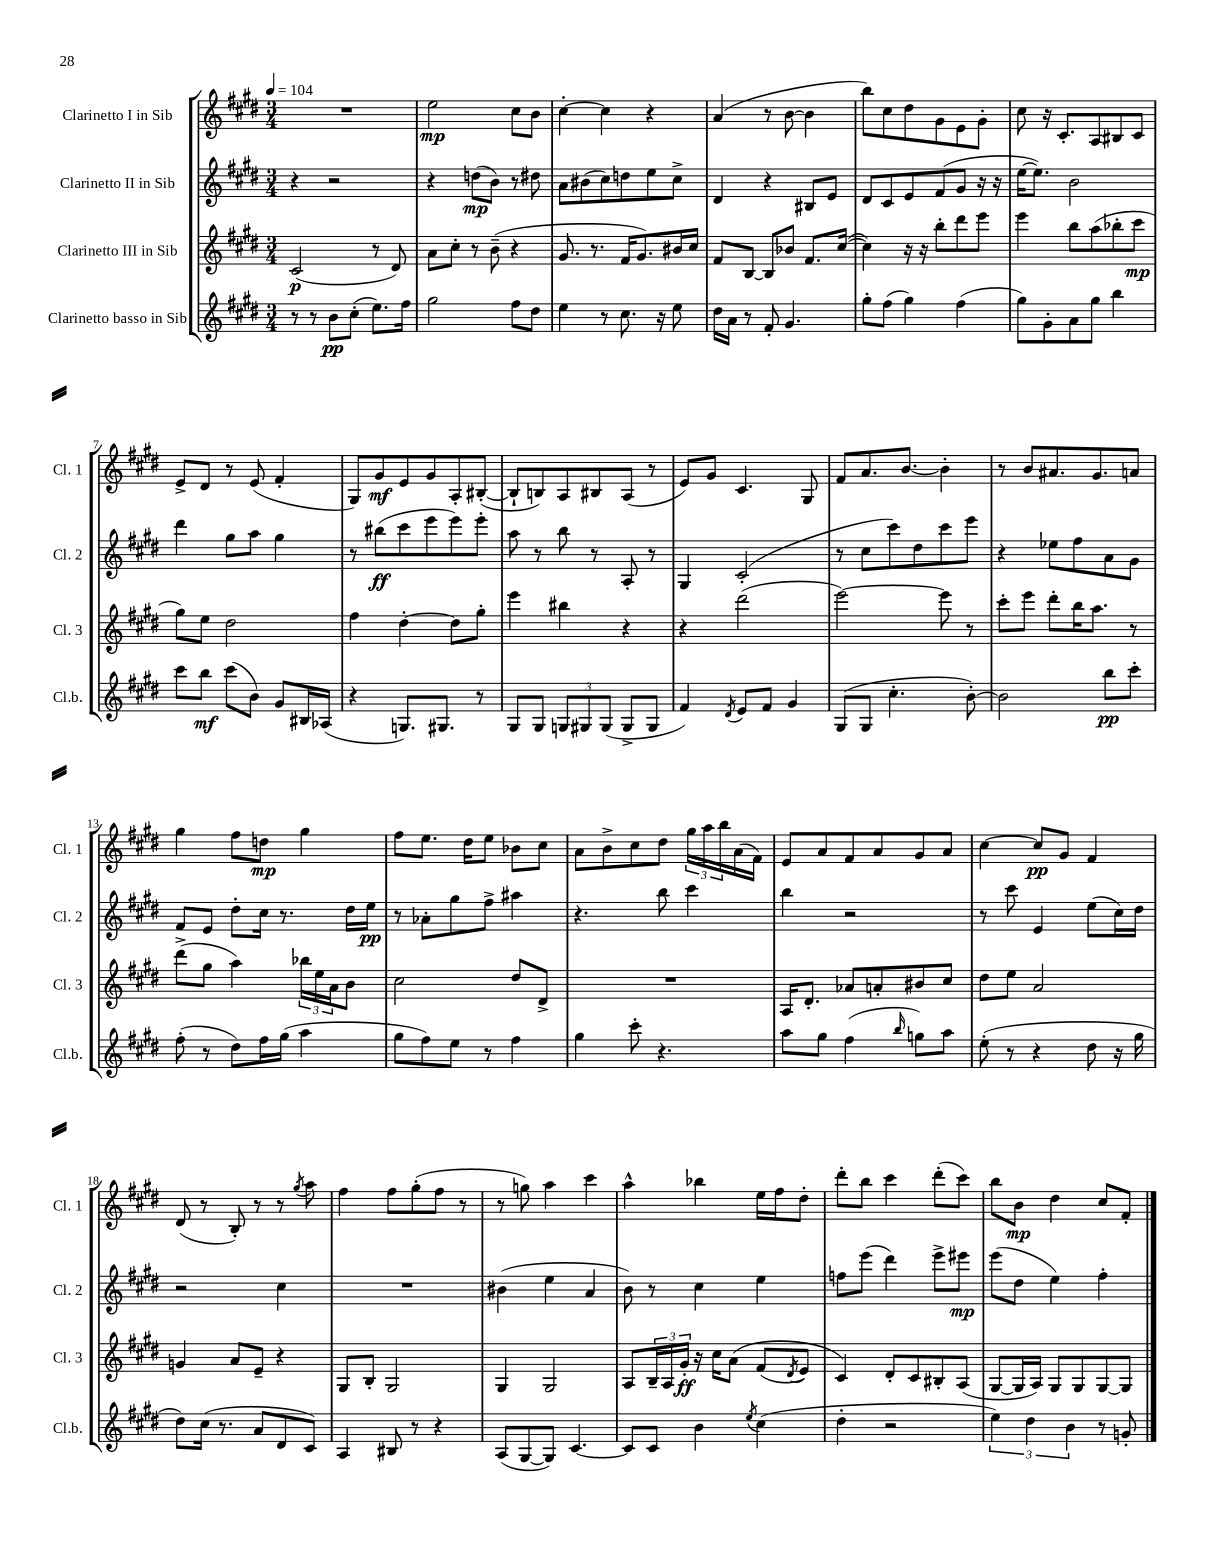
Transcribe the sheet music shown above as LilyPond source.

<<
\new StaffGroup <<
\new Staff = "s0" \with { instrumentName = "Clarinetto I in Sib" shortInstrumentName = "Cl. 1" } {
    \clef treble \key e \major \numericTimeSignature \time 3/4 \tempo 4 = 104
    R2. |
    e''2\mp cis''8 b'8 |
    cis''4~-. cis''4 r4 |
    a'4( r8 b'8~ b'4 |
    b''8) cis''8 dis''8 gis'8 e'8 gis'8-. |
    cis''8 r16 cis'8.-. a8 bis8 cis'8 |
    e'8-> dis'8 r8 e'8( fis'4-. |
    gis8) gis'8\mf e'8 gis'8 a8-. bis8~-.( |
    bis8-! b8) a8 bis8 a8( r8 |
    e'8) gis'8 cis'4. gis8 |
    fis'8 a'8. b'8.~ b'4-. |
    r8 b'8 ais'8. gis'8. a'8 |
    gis''4 fis''8 d''8\mp gis''4 |
    fis''8 e''8. dis''16 e''8 bes'8 cis''8 |
    a'8 b'8-> cis''8 dis''8 \tuplet 3/2 { gis''16 a''16 b''16 } a'16( fis'16) |
    e'8 a'8 fis'8 a'8 gis'8 a'8 |
    cis''4~ cis''8\pp gis'8 fis'4 |
    dis'8( r8 b8-.) r8 r8 \acciaccatura { gis''8 } a''8 |
    fis''4 fis''8 gis''8-.( fis''8 r8 |
    r8 g''8) a''4 cis'''4 |
    a''4-^ bes''4 e''16 fis''16 dis''8-. |
    dis'''8-. b''8 cis'''4 dis'''8-.( cis'''8) |
    b''8 b'8\mp dis''4 cis''8 fis'8-. \bar "|." |
}
\new Staff = "s1" \with { instrumentName = "Clarinetto II in Sib" shortInstrumentName = "Cl. 2" } {
    \clef treble \key e \major \numericTimeSignature \time 3/4
    r4 r2 |
    r4 d''8\mp( b'8) r8 dis''8 |
    a'8 bis'8( cis''8) d''8 e''8 cis''8-> |
    dis'4 r4 bis8 e'8 |
    dis'8 cis'8 e'8 fis'8( gis'8 r16 r16 |
    e''16~ e''8.) b'2 |
    dis'''4 gis''8 a''8 gis''4 |
    r8 bis''8\ff( cis'''8 e'''8 e'''8) e'''8-. |
    a''8 r8 b''8 r8 a8-. r8 |
    gis4 cis'2-.( |
    r8 cis''8 cis'''8) dis''8 cis'''8 e'''8 |
    r4 ees''8 fis''8 a'8 gis'8 |
    fis'8 e'8 dis''8-. cis''16 r8. dis''16 e''16\pp |
    r8 aes'8-. gis''8 fis''8-> ais''4 |
    r4. b''8 cis'''4 |
    b''4 r2 |
    r8 cis'''8 e'4 e''8( cis''16) dis''16 |
    r2 cis''4 |
    R2. |
    bis'4( e''4 a'4 |
    b'8) r8 cis''4 e''4 |
    f''8 e'''8( dis'''4) e'''8-> eis'''8\mp |
    e'''8( dis''8 e''4) fis''4-. \bar "|." |
}
\new Staff = "s2" \with { instrumentName = "Clarinetto III in Sib" shortInstrumentName = "Cl. 3" } {
    \clef treble \key e \major \numericTimeSignature \time 3/4
    cis'2\p( r8 dis'8) |
    a'8 cis''8-. r8 b'8--( r4 |
    gis'8. r8. fis'16 gis'8.) bis'16 cis''16 |
    fis'8 b8~ b8 bes'8 fis'8. cis''16~( |
    cis''4) r16 r16 b''8-. dis'''8 e'''8 |
    e'''4 b''8 a''8( bes''8-. cis'''8\mp |
    gis''8) e''8 dis''2 |
    fis''4 dis''4~-. dis''8 gis''8-. |
    e'''4 bis''4 r4 |
    r4 dis'''2( |
    e'''2~) e'''8 r8 |
    cis'''8-. e'''8 dis'''8-. b''16 a''8. r8 |
    dis'''8->( gis''8 a''4) \tuplet 3/2 { bes''16 e''16 a'16 } b'8 |
    cis''2 dis''8 dis'8-> |
    R2. |
    a16 dis'8.-. aes'8 a'8-. bis'8 cis''8 |
    dis''8 e''8 a'2 |
    g'4 a'8 e'8-- r4 |
    gis8 b8-. gis2 |
    gis4 gis2 |
    a8 \tuplet 3/2 { b16-- a16 gis'16-.\ff } r16 cis''16 a'8\( fis'8( \acciaccatura { dis'8 } e'8) |
    cis'4\) dis'8-. cis'8 bis8-. a8( |
    gis8~ gis16 a16) gis8 gis8 gis8~ gis8 \bar "|." |
}
\new Staff = "s3" \with { instrumentName = "Clarinetto basso in Sib" shortInstrumentName = "Cl.b." } {
    \clef treble \key e \major \numericTimeSignature \time 3/4
    r8 r8 b'8\pp cis''8-.( e''8.) fis''16 |
    gis''2 fis''8 dis''8 |
    e''4 r8 cis''8. r16 e''8 |
    dis''16 a'16 r8 fis'8-. gis'4. |
    gis''8-. fis''8( gis''4) fis''4( |
    gis''8) gis'8-. a'8 gis''8 b''4 |
    cis'''8 b''8\mf cis'''8( b'8) gis'8 bis16 aes16( |
    r4 g8.) gis8. r8 |
    gis8 gis8 \tuplet 3/2 { g8 gis8 gis8( } gis8-> gis8 |
    fis'4) \acciaccatura { dis'8 } e'8 fis'8 gis'4 |
    gis8( gis8 cis''4.-. b'8~-.) |
    b'2 b''8\pp cis'''8-. |
    fis''8-.( r8 dis''8) fis''16 gis''16( a''4 |
    gis''8 fis''8) e''8 r8 fis''4 |
    gis''4 cis'''8-. r4. |
    a''8 gis''8 fis''4( \grace { b''16 } g''8) a''8 |
    e''8-.( r8 r4 dis''8 r16 gis''16 |
    dis''8) cis''16( r8. a'8 dis'8 cis'8) |
    a4 bis8 r8 r4 |
    a8( gis8~ gis8) cis'4.~ |
    cis'8 cis'8 b'4 \acciaccatura { e''8 } cis''4( |
    dis''4-. r2 |
    \tuplet 3/2 { e''4) dis''4 b'4 } r8 g'8-. \bar "|." |
}
>>
>>
